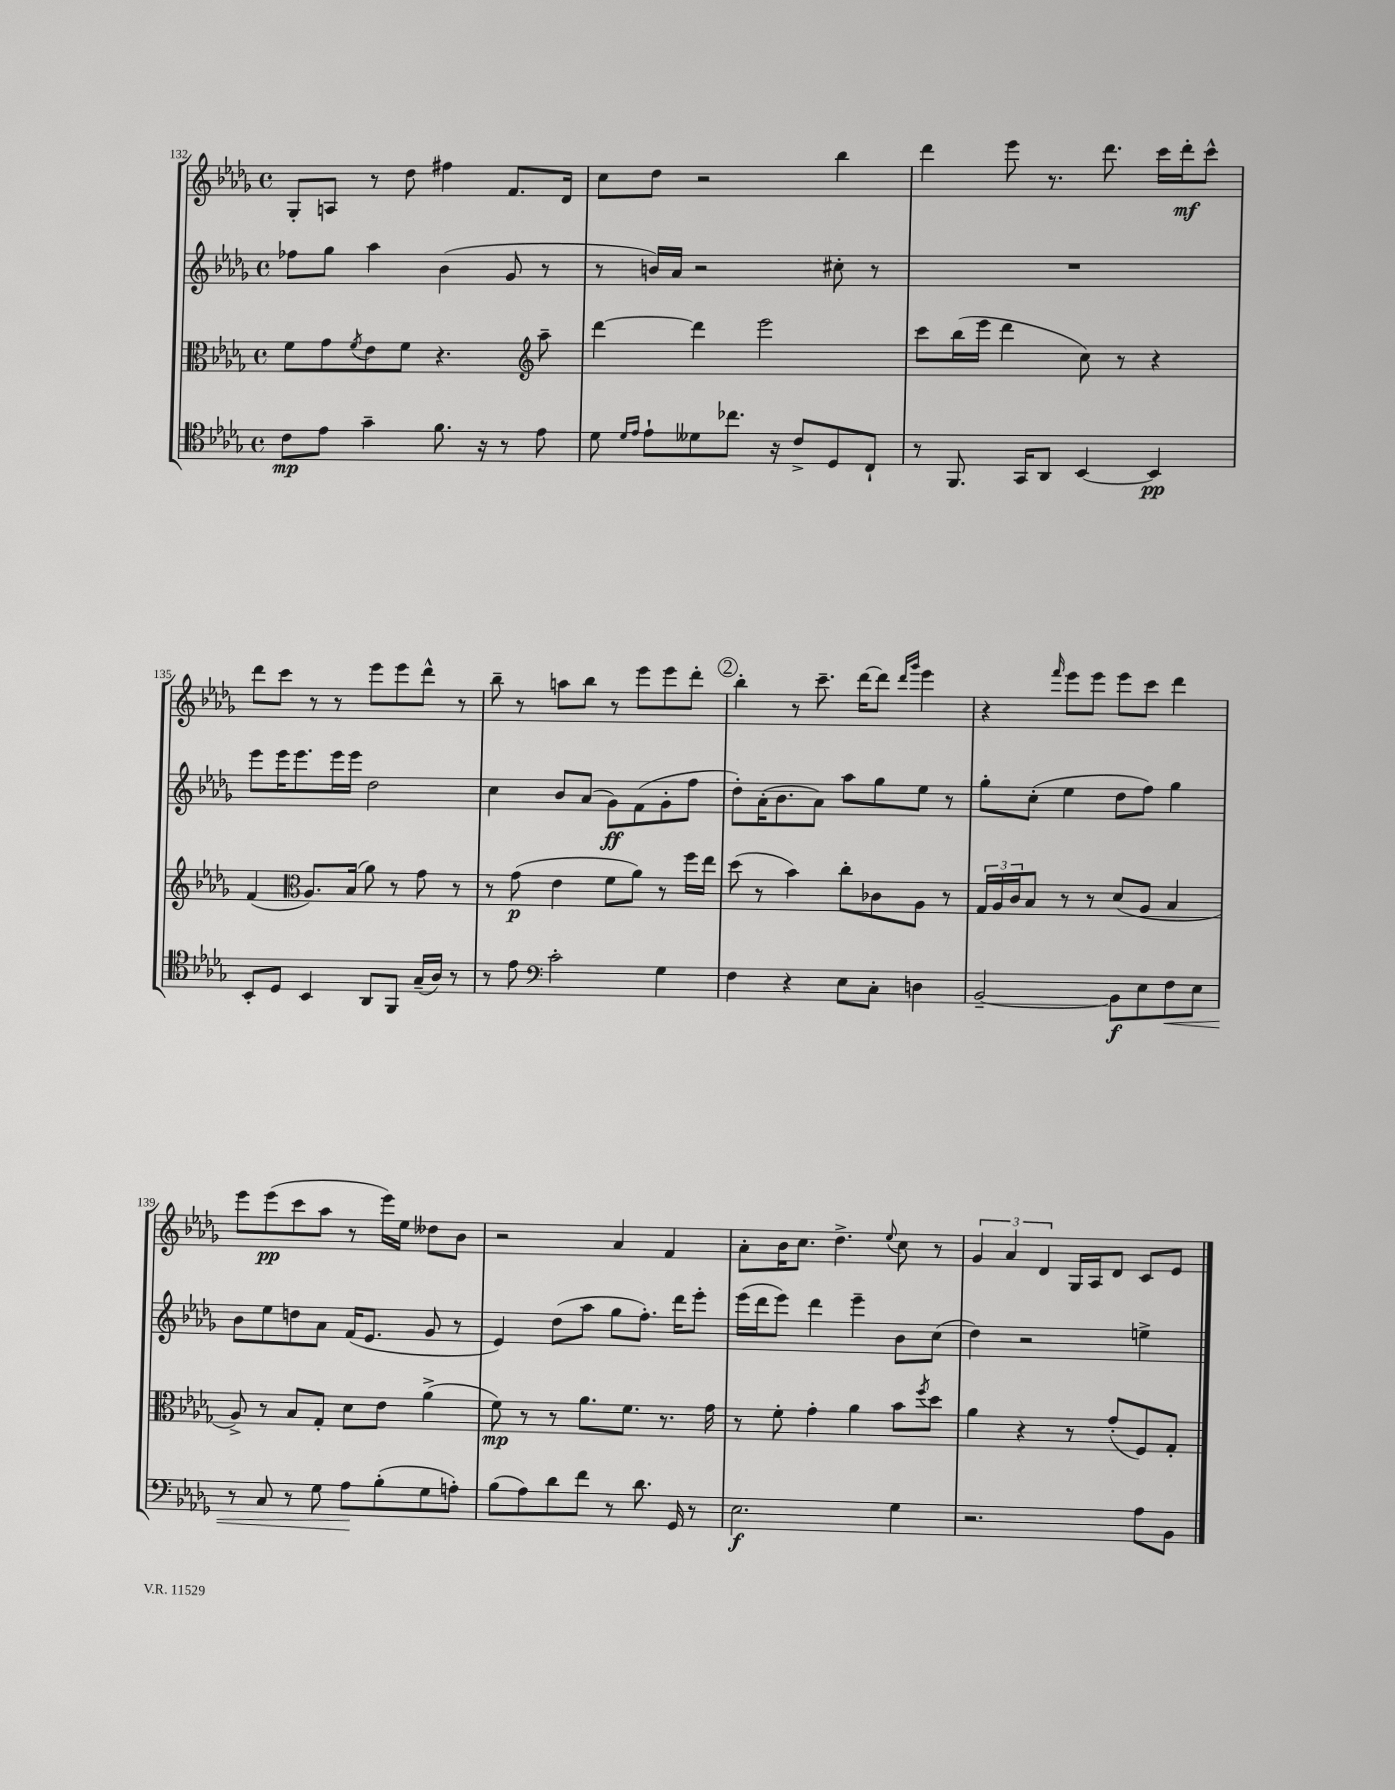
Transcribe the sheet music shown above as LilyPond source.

<<
\new StaffGroup <<
\new Staff = "s0" {
    \clef treble \key des \major \defaultTimeSignature \time 4/4
    ges8-. a8 r8 des''8 fis''4 f'8. des'16 |
    c''8 des''8 r2 bes''4 |
    des'''4 ees'''8 r8. des'''8. c'''16 des'''16-.\mf c'''8-^ |
    des'''8 c'''8 r8 r8 ees'''8 ees'''8 des'''8-^ r8 |
    bes''8-- r8 a''8 bes''8 r8 ees'''8 ees'''8 des'''8-. |
    \mark \markup { \circle "2" } bes''4-. r8 c'''8.-- des'''16~ des'''8 \grace { des'''16 ges'''16 } ees'''4 |
    r4 \grace { f'''16 } ees'''8 ees'''8 ees'''8 c'''8 des'''4 |
    ees'''8 ees'''8\pp( c'''8 aes''8 r8 ees'''16) ees''16 deses''8 bes'8 |
    r2 aes'4 f'4 |
    aes'8-. bes'16 c''8. des''4.-> \appoggiatura { ees''8 } c''8 r8 |
    \tuplet 3/2 { ges'4 aes'4 des'4 } ges16 aes16 des'8 c'8 ees'8 \bar "|." |
}
\new Staff = "s1" {
    \clef treble \key des \major \defaultTimeSignature \time 4/4
    fes''8 ges''8 aes''4 bes'4( ges'8 r8 |
    r8 b'16) aes'16 r2 cis''8-. r8 |
    R1 |
    ees'''8 ees'''16 ees'''8. ees'''16 ees'''16 des''2 |
    c''4 bes'8 aes'8( ges'8\ff) f'8( ges'8-. f''8 |
    \mark \markup { \circle "2" } des''8-.) aes'16-.( bes'8. aes'8) aes''8 ges''8 ees''8 r8 |
    ges''8-. c''8-.( ees''4 des''8 f''8) ges''4 |
    bes'8 ees''8 d''8 aes'8 f'16( ees'8. ges'8 r8 |
    ees'4) des''8( aes''8 ges''8 f''8.-.) des'''16 ees'''8-. |
    ees'''16( des'''16 ees'''8) des'''4 ees'''4-- bes'8 c''8( |
    des''4) r2 e''4-> \bar "|." |
}
\new Staff = "s2" {
    \clef alto \key des \major \defaultTimeSignature \time 4/4
    f'8 ges'8 \acciaccatura { f'8 } ees'8 f'8 r4. \clef treble aes''8-- |
    des'''4~ des'''4 ees'''2 |
    c'''8 bes''16( ees'''16 des'''4 c''8) r8 r4 |
    f'4( \clef alto aes8.) bes16( aes'8) r8 ges'8 r8 |
    r8 ges'8\p( ees'4 f'8 aes'8) r8 f''16 ees''16 |
    \mark \markup { \circle "2" } des''8( r8 bes'4) c''8-. ces'8 aes8 r8 |
    \tuplet 3/2 { ges16 aes16 c'16 } bes8 r8 r8 des'8( aes8 bes4 |
    aes8->) r8 bes8 ges8-. des'8 ees'8 aes'4->( |
    f'8\mp) r8 r8 aes'8. f'8. r8. ges'16 |
    r8 f'8-. ges'4-. aes'4 bes'8 \acciaccatura { f''8 } des''8 |
    aes'4 r4 r8 ges'8-.( f8) ges8-. \bar "|." |
}
\new Staff = "s3" {
    \clef tenor \key des \major \defaultTimeSignature \time 4/4
    c'8\mp ees'8 ges'4-- f'8. r16 r8 ees'8 |
    des'8 \grace { des'16 ees'16 } ees'8-! deses'8 ces''8. r16 c'8-> des8 c8-! |
    r8 f,8. ges,16 aes,8 bes,4~ bes,4\pp |
    bes,8-. des8 bes,4 aes,8 f,8 ges16--( aes16) r8 |
    r8 ees'8 \clef bass c'2-. ges4 |
    \mark \markup { \circle "2" } f4 r4 ees8 c8-. d4 |
    bes,2~-- bes,8\f ees8 f8\< ees8 |
    r8 c8 r8 ges8 aes8\! bes8-.( ges8 a8-.) |
    bes8( aes8) des'8 f'8 r8 des'8. ges,16 r8 |
    ees2.\f ges4 |
    r2. aes8 bes,8 \bar "|." |
}
>>
>>
\layout { \context { \Score currentBarNumber = #132 } }
